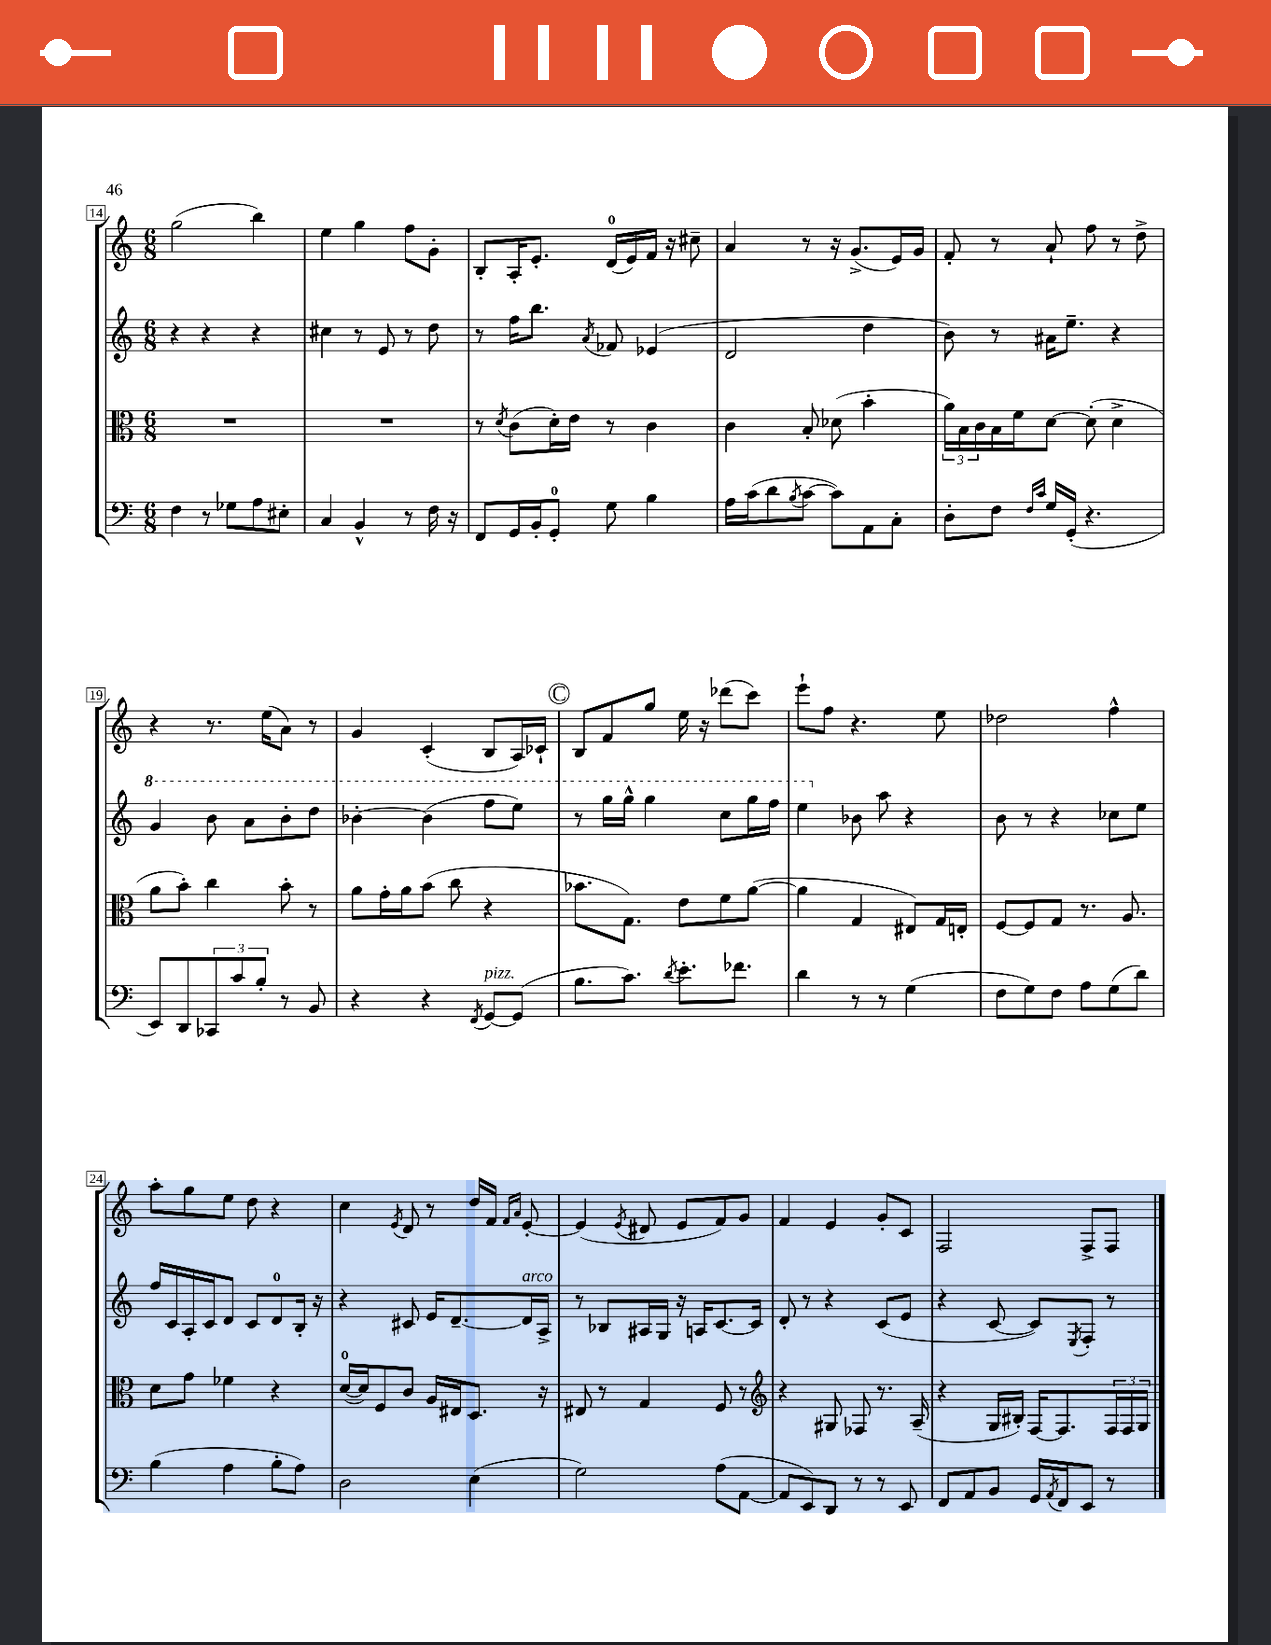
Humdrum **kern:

**kern	**kern	**kern	**kern
*staff4	*staff3	*staff2	*staff1
*clefF4	*clefC3	*clefG2	*clefG2
*k[]	*k[]	*k[]	*k[]
*M6/8	*M6/8	*M6/8	*M6/8
4F	2.r	4r	(2gg
8r	.	4r	.
8G-	.	.	.
8A	.	4r	4bb)
8E#'	.	.	.
=	=	=	=
4C	2.r	4cc#	4ee
4BB^^	.	8r	4gg
.	.	8e	.
8r	.	8r	8ff
16F	.	8dd	8g'
16r	.	.	.
=	=	=	=
8FF	8r	8r	8B'
.	8qd	.	.
16GG	(8c	16ff	16A'
16BB'	.	8.bb	8.e'
8GG'	16d')	.	.
.	16e	.	.
.	.	8qa	.
8G	8r	8f-	(16d
.	.	.	16e)
4B	4c	(4e-	16f
.	.	.	16r
.	.	.	8cc#~
=	=	=	=
16A	4c	2d	4a
(16c	.	.	.
8d	.	.	.
8qB	.	.	.
[8c	8B'	.	8r
8c])	(8d-	.	16r
.	.	.	(8.g^
8AA	4b'	4dd	.
8C'	.	.	16e)
.	.	.	16g
=	=	=	=
8D'	24a)	8b)	8f'
.	24B	.	.
.	24c	.	.
8F	16B	8r	8r
.	16f	.	.
16qqF	.	.	.
16qqc	.	.	.
16G	[8d	16a#	8a`
(16GG'	.	8.ee~	.
4.r	(8d']	.	8ff
.	4d^	4r	8r
.	.	.	8dd^
=	=	=	=
8EE)	8a	4gg	4r
8DD	8b')	.	.
12CC-	4cc	8bb	8.r
12c	.	.	.
.	.	8aa	.
12B'	.	.	.
.	.	.	(16ee
8r	8b'	8bb'	8a)
8BB	8r	8ddd	8r
=	=	=	=
4r	8a	[4bb-'	4g
.	16g'	.	.
.	16a	.	.
4r	(8b	(4bb-]	(4c'
.	8cc	.	.
8qFF	.	.	.
[8GG	4r	8fff	8B
(8GG]	.	8eee)	16A)
.	.	.	16c-`
=	=	=	=
8.B	8.b-	8r	8B
.	.	16ggg	8f
8.c)	8.G)	16ggg^^	.
.	.	4ggg	8gg
8qd	.	.	.
8.e'	8e	.	16ee
.	.	.	16r
.	8f	8ccc	(8ddd-
8.f-	.	.	.
.	([8a	16ggg	8ccc)
.	.	16fff	.
=	=	=	=
4d	4a]	4eee	8eee`
.	.	.	8ff
8r	4G	8b-	4.r
8r	.	8aa	.
(4G	8E#)	4r	.
.	16G	.	8ee
.	16E'	.	.
=	=	=	=
8F	[8F	8b	2dd-
8G)	8F]	8r	.
8F	8G	4r	.
8A	8.r	.	.
(8G	.	8cc-	4ff^^
.	8.A	.	.
8d)	.	8ee	.
=	=	=	=
(4B	8d	16ff	8aa'
.	.	16c	.
.	8g	16A'	8gg
.	.	16c	.
4A	4f-	8d	8ee
.	.	8c	8dd
8B'	4r	8d	4r
8A)	.	16B'	.
.	.	16r	.
=	=	=	=
2D	([16d	4r	4cc
.	16d])	.	.
.	8F	.	.
.	.	.	8qe
.	8c	8c#	8d
.	16A	16e	8r
.	16E#	[8.d~	.
(4E	8.D	.	16dd
.	.	.	16f
.	.	.	16qqf
.	.	.	16qqa
.	.	16d]	[8e'
.	16r	16A^	.
=	=	=	=
2G)	8E#	8r	(4e]
.	8r	8B-	.
.	.	.	8qe
.	4G	16A#	8d#
.	.	16G	.
.	.	16r	8e
.	.	16A	.
(8A	8F	[8.c	8f)
[8AA	8r	.	8g
.	.	16c]	.
=	=	=	=
*	*clefG2	*	*
8AA]	4r	8d'	4f
8EE)	.	8r	.
8DD	8G#	4r	4e
8r	8F-	.	.
8r	8.r	(8c	8g'
8EE	.	8e	8c
.	(16A~	.	.
=	=	=	=
8FF	4r	4r	2F
8AA	.	.	.
8BB	16G	[8c	.
.	16B#')	.	.
16GG	[16F	8c])	.
8qAA	.	.	.
16FF	8.F]	.	.
.	.	8qE	.
8EE	.	8F'	8F^
8r	24F	8r	8F
.	24F	.	.
.	24G	.	.
==	==	==	==
*-	*-	*-	*-
